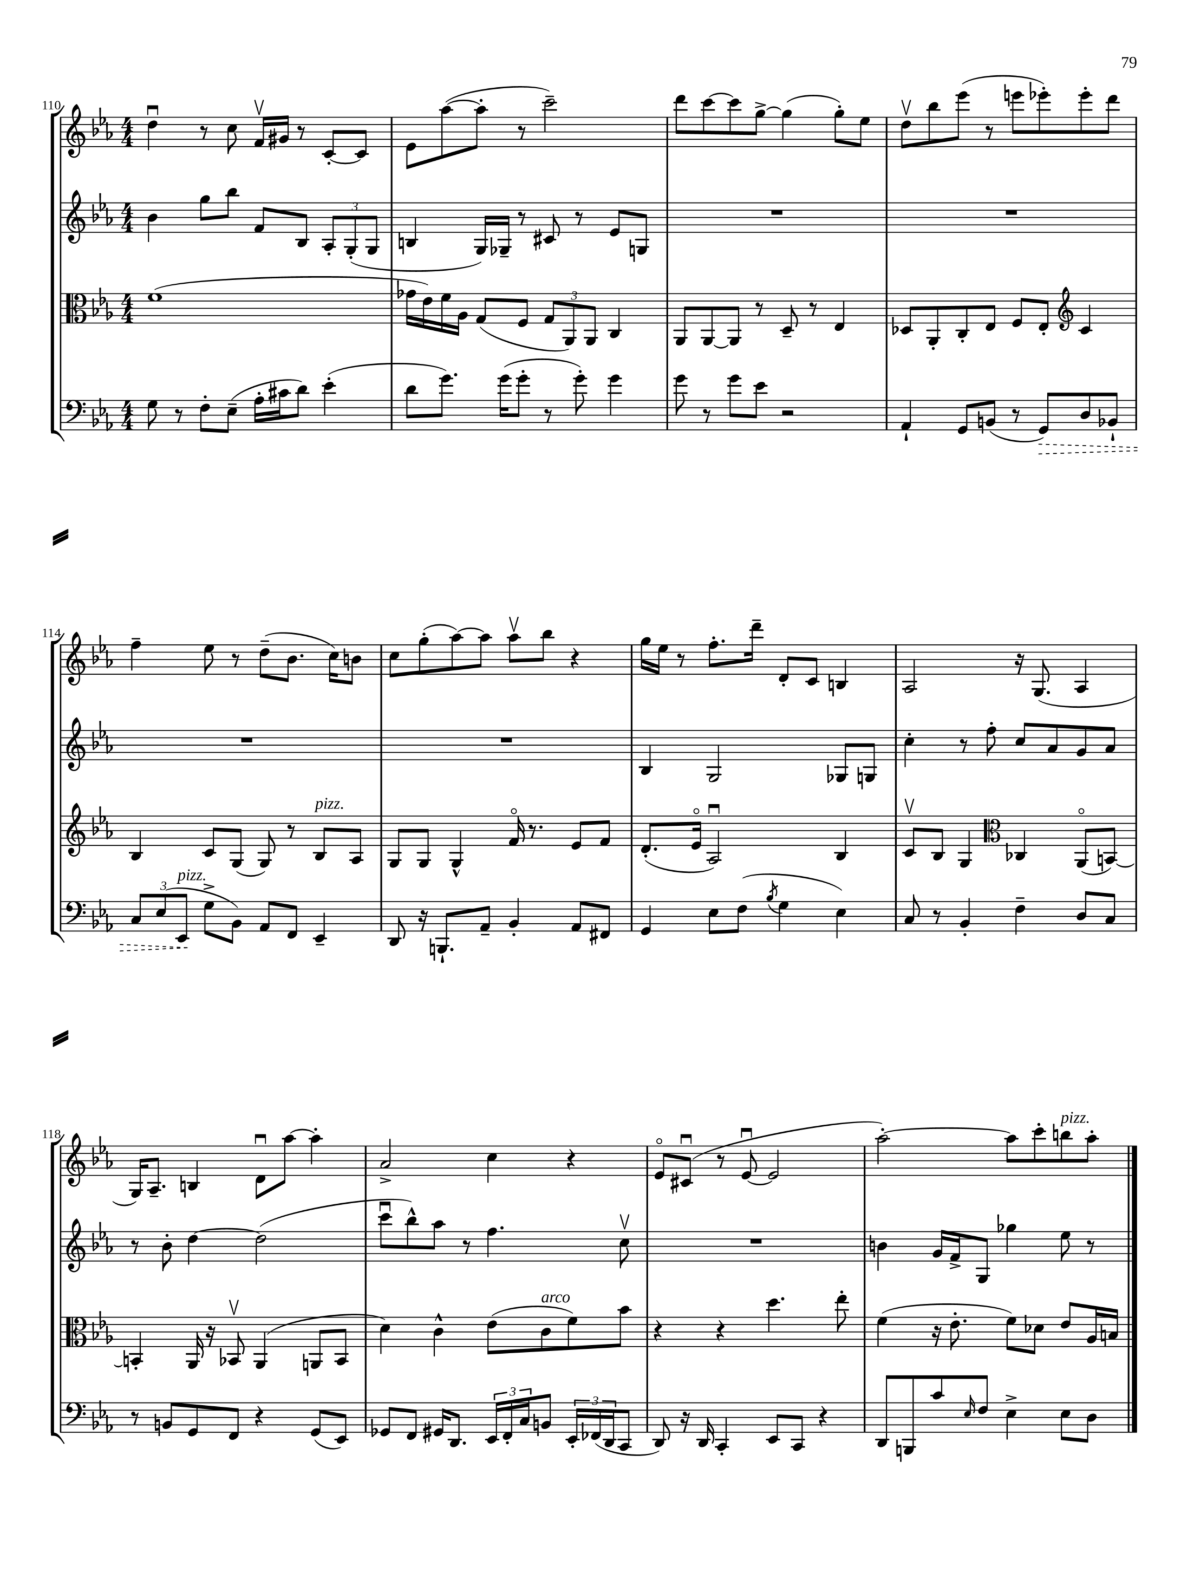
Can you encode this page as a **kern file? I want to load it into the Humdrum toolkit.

**kern	**kern	**kern	**kern
*staff4	*staff3	*staff2	*staff1
*clefF4	*clefC3	*clefG2	*clefG2
*k[b-e-a-]	*k[b-e-a-]	*k[b-e-a-]	*k[b-e-a-]
*M4/4	*M4/4	*M4/4	*M4/4
8G	(1f	4b-	4ddu
8r	.	.	.
8F'	.	8gg	8r
(8E-~	.	8bb-	8cc
16A-'	.	8f	16fv
16c#	.	.	16g#
8d)	.	8B-	8r
(4e-'	.	12A-'	[8c'
.	.	(12G'	.
.	.	.	8c]
.	.	12G	.
=	=	=	=
8d	16g-	4B	8e-
.	16e-)	.	.
8.g)	16f	.	([8aa-
.	16A-	.	.
.	(8G	16G)	8aa-']
(16g	.	16G-~	.
8g'	8F	8r	8r
8r	12G	8c#	2ccc~)
.	12AA-)	.	.
8g')	.	8r	.
.	12AA-	.	.
4g	4C	8e-	.
.	.	8G	.
=	=	=	=
8g	8AA-	1r	8ddd
8r	[8AA-	.	[8ccc
8g	8AA-]	.	8ccc]
8e-	8r	.	[8gg^
2r	8D~	.	(4gg]
.	8r	.	.
.	4E-	.	8gg')
.	.	.	8ee-
=	=	=	=
4AA-`	8D-	1r	8ddv
.	8AA-'	.	8bb-
8GG	8C'	.	(8eee-
(8BB	8E-	.	8r
8r	8F	.	8eee
8GG)	8E-'	.	8eee-')
*	*clefG2	*	*
8D	4c	.	8eee-'
8BB-`	.	.	8ddd
=	=	=	=
12C	4B-	1r	4ff~
(12E-	.	.	.
12EE-	.	.	.
8G^	8c	.	8ee-
8BB-)	(8G	.	8r
8AA-	8G)	.	(8dd~
8FF	8r	.	8.b-
4EE-~	8B-	.	.
.	.	.	16cc)
.	8A-	.	8b
=	=	=	=
8DD	8G	1r	8cc
16r	8G	.	(8gg'
8.BBB`	.	.	.
.	4G^^	.	[8aa-)
8AA-~	.	.	8aa-]
4BB-'	16fo	.	8aa-v
.	8.r	.	.
.	.	.	8bb-
8AA-	8e-	.	4r
8FF#	8f	.	.
=	=	=	=
4GG	(8.d'	4B-	16gg
.	.	.	16ee-
.	.	.	8r
.	16e-o	.	.
8E-	2A-u)	2G	8.ff'
(8F	.	.	.
.	.	.	16ddd~
8qB-	.	.	.
4G	.	.	8d'
.	.	.	8c
4E-)	4B-	8G-	4B
.	.	8G	.
=	=	=	=
8C	8cv	4cc'	2A-
8r	8B-	.	.
4BB-'	4G	8r	.
.	.	8ff'	.
*	*clefC3	*	*
4F~	4C-	8cc	16r
.	.	.	(8.G
.	.	8a-	.
8D	(8AA-o	8g	4A-
8C	[8BB)	8a-	.
=	=	=	=
8r	4BB']	8r	16G)
.	.	.	8.A-~
8BB	.	8b-'	.
8GG	16AA-	[4dd	4B
.	16r	.	.
8FF	8BB-v	.	.
4r	(4AA-	(2dd]	8du
.	.	.	[8aa-
(8GG	8AA	.	4aa-']
8EE-)	8BB-	.	.
=	=	=	=
8GG-	4d)	8cccu	2a-^
8FF	.	8bb-^^)	.
16GG#	4c^^	8aa-	.
8.DD	.	.	.
.	.	8r	.
24EE-	(8e-	4.ff	4cc
24FF'	.	.	.
24C	.	.	.
8BB	8c	.	.
24EE-'	8f)	.	4r
(24FF-	.	.	.
24DD	.	.	.
8CC	8b-	8ccv	.
=	=	=	=
8DD)	4r	1r	8e-o
16r	.	.	(8c#u
16DD	.	.	.
4CC'	4r	.	8r
.	.	.	[8e-u
8EE-	4.dd	.	2e-]
8CC	.	.	.
4r	.	.	.
.	8ee-'	.	.
=	=	=	=
8DD	(4f	4b	[2aa-')
8BBB	.	.	.
8c	16r	16g	.
.	8.e-'	16f^	.
16qqE-	.	.	.
8F	.	8G	.
4E-^	8f)	4gg-	8aa-]
.	8d-	.	8ccc'
8E-	8e-	8ee-	8bb
8D	16A-	8r	8aa-'
.	16B	.	.
==	==	==	==
*-	*-	*-	*-
